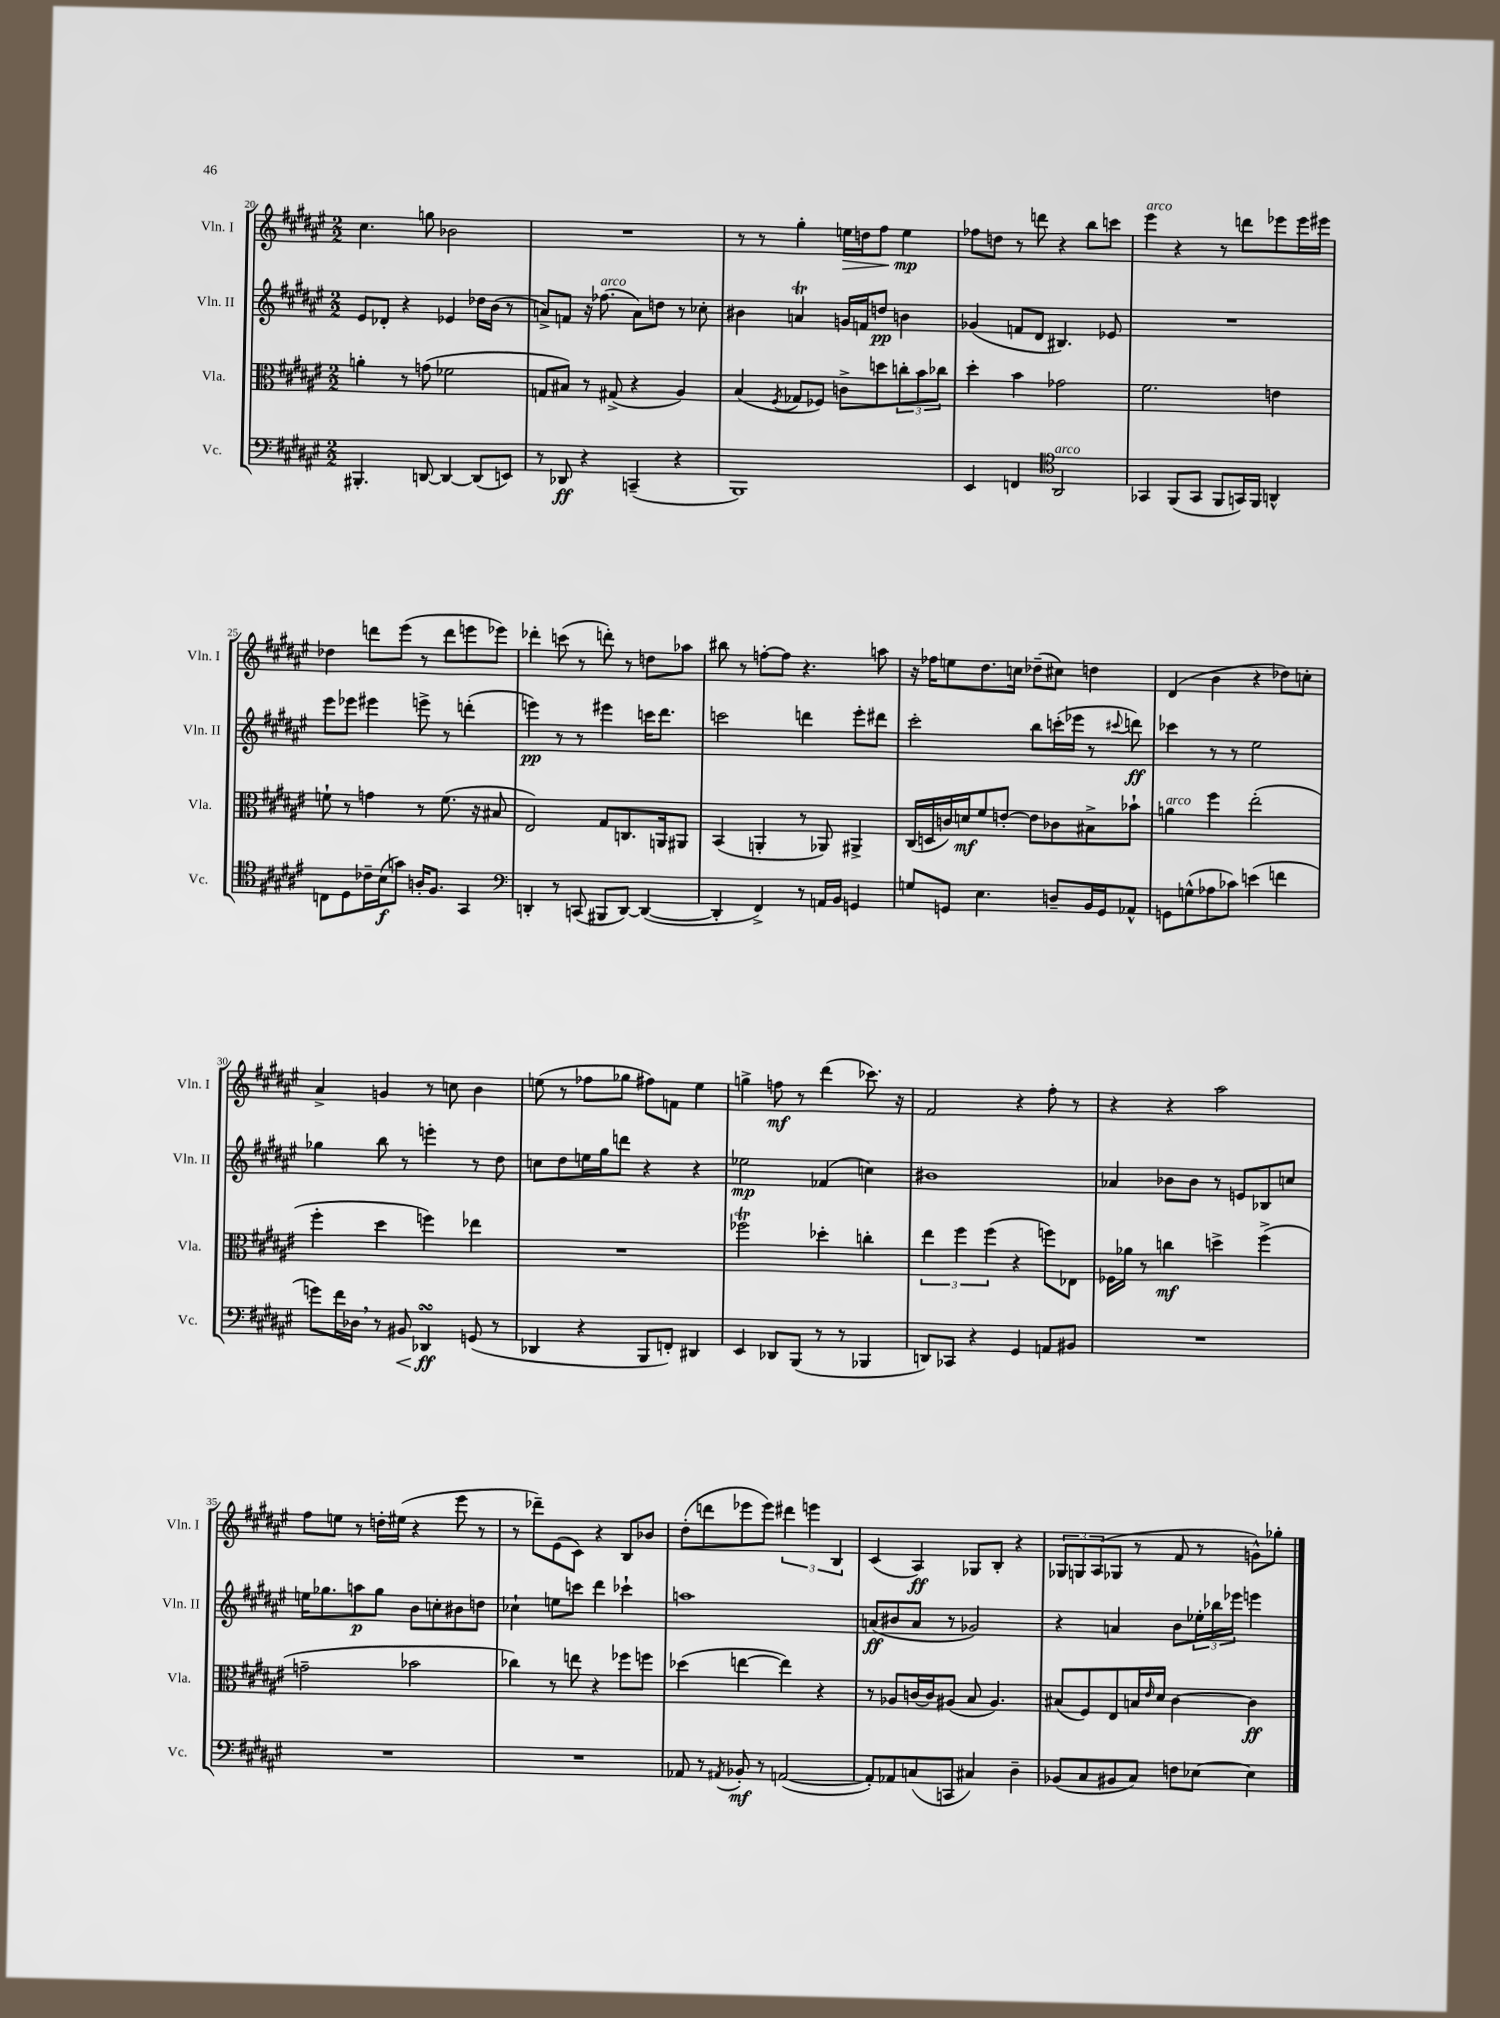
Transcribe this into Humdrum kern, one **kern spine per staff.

**kern	**kern	**kern	**kern
*staff4	*staff3	*staff2	*staff1
*clefF4	*clefC3	*clefG2	*clefG2
*k[f#c#g#d#a#e#]	*k[f#c#g#d#a#e#]	*k[f#c#g#d#a#e#]	*k[f#c#g#d#a#e#]
*M2/2	*M2/2	*M2/2	*M2/2
4.BBB#'/	4a'\	8e#/L	4.cc#\
.	.	8d-'/J	.
.	8r	4r	.
[8DD/	(8g\	.	8gg\
4DD/_	2f-\	4e-/	2b-\
(8DD/]L	.	16dd-\LL	.
.	.	(16b\JJ	.
8EE/J)	.	8r	.
=	=	=	=
8r	8G/L	8a^/L)	1r
8DD-/	8B#/J)	8f/J	.
4r	8r	16r	.
.	.	(8.ff-\	.
.	(8G#^/	.	.
(4CC~/	4r	8a\L)	.
.	.	8dd\J	.
4r	4A#/)	8r	.
.	.	8cc-'\	.
=	=	=	=
1BBB)	(4B/	4b#\	8r
.	.	.	8r
.	8qF#/	.	.
.	8G-/L	4a/	4gg#'\
.	8F-/J)	.	.
.	8c^\L	16g/LL	16ee\LL
.	.	16f/J	16dd\J
.	8dd\	8dd/J	8ff#\J
.	12cc'\	4b\	4ee\
.	12b\	.	.
.	12cc-\J	.	.
=	=	=	=
4EE#/	4dd#'\	(4g-/	8ff-\L
.	.	.	8dd\J
4FF/	4b\	8f/L	8r
.	.	8d#/J	8ddd\
*clefC4	*	*	*
2AA#/	2g-\	4.B#/)	4r
.	.	.	8bb\L
.	.	8e-/	8ccc\J
=	=	=	=
4GG-/	2.f#\	1r	4eee#\
(8FF#/L	.	.	4r
8GG-/J	.	.	.
8FF#/L	.	.	8r
16GG/L)	.	.	8ddd\L
16FF#/JJ	.	.	.
4AA^^/	4e\	.	8eee-\
.	.	.	16eee-\L
.	.	.	16eee#\JJ
=	=	=	=
8C\L	8f`\	8eee#\L	4dd-\
8D#\	8r	8eee-\J	.
16c-~\L	4g\	4eee#\	8ddd\L
(16B\J	.	.	.
8g\J)	.	.	(8eee#\J
16A'/LK	8r	8eee^\	8r
8.F#/J	.	.	.
.	(8.f\	8r	8ddd\L
4GG#/	.	(4ddd'\	8eee\
.	16r	.	.
.	8B#/	.	8eee-\J)
=	=	=	=
*clefF4	*	*	*
4DD'/	2E#/)	4eee\)	4ddd-'\
8r	.	8r	(8ccc\
(8CC/	.	8r	8r
8BBB#/L	8G#/L	4eee#\	8ddd'\)
[8DD/J)	8.C/	.	8r
(4DD/_	.	16ccc\LK	8dd\L
.	16AA/k	8.ddd#\J	.
.	8AA#/J	.	8aa-\J
=	=	=	=
4DD'/]	(4BB/	2ccc\	8bb#\
.	.	.	8r
4FF#^/)	4AA'/	.	[8ff'\L
.	.	.	8ff\]J
8r	8r	4ddd\	4.r
16AA/LL	8AA-/)	.	.
16BB/JJ	.	.	.
4GG/	4AA#^/	8eee#'\L	.
.	.	8ddd#\J	8aa\
=	=	=	=
8G/L	(16C#/LL	2ccc#'\	16r
.	16D/	.	16ff-\LK
8GG/J	16c/)	.	8ee\
.	16d/J	.	.
4.E#\	8f#/	.	8.dd#\
.	[8e'/J	.	.
.	.	.	16cc\Jk
.	8e\]L	8bb\L	(8dd-~\L
8D~/L	8c-\	(16ccc'\L	8cc#\J)
.	.	16eee-\JJ	.
16BB/L	8B#^\	8r	4dd\
16GG/J	.	.	.
.	.	8qqccc#/	.
8AA-^^/J	8b-`\J	8ddd\)	.
=	=	=	=
8GG\L	4a\	4ccc-\	(4d#/
(8G^^\	.	.	.
8A-\	4ff#\	8r	4b\
8c-\J)	.	8r	.
(4e\	(2ee#'\	2ee#\	4r
4f\	.	.	8dd-\L)
.	.	.	8cc'\J
=	=	=	=
8g\L)	4ff#'\	4gg-\	4a#^/
16f#\L	.	.	.
16D-\JJ	.	.	.
8r	4dd#\	8bb\	4g/
8BB#/	.	8r	.
4DD-/	4ff\)	4eee'\	8r
.	.	.	8cc\
(8GG/	4ee-\	8r	4b\
8r	.	8dd#\	.
=	=	=	=
4DD-/	1r	8cc\L	(8ee\
.	.	8dd#\	8r
4r	.	16ee\L	8ff-\L
.	.	16gg#\J	.
.	.	8ddd\J	8gg-\J
8BBB/L	.	4r	8ff#\L)
8FF'/J)	.	.	8f\J
4DD#/	.	4r	4ee\
=	=	=	=
4EE#/	2ff-\	2ee-\	4gg^\
8DD-/L	.	.	8ff\
(8BBB/J	.	.	8r
8r	4dd-'\	(4f-/	(4ddd#\
8r	.	.	.
4BBB-/	4cc'\	4cc\)	8.ccc-\)
.	.	.	16r
=	=	=	=
8DD/L)	6ee#\	1b#	2f#/
8CC-/J	.	.	.
.	6ff#\	.	.
4r	.	.	.
.	(6ff#\	.	.
4GG#/	4r	.	4r
8AA/L	8ff\L)	.	8ff#'\
8BB#/J	8E-\J	.	8r
=	=	=	=
1r	16F-\LL	4a-/	4r
.	16a-\JJ	.	.
.	8r	.	.
.	4cc\	8b-\L	4r
.	.	8b-\J	.
.	4dd^\	8r	2aa#\
.	.	8e/L	.
.	(4ff#^\	8B-/	.
.	.	8cc/J	.
=	=	=	=
1r	2g~\	16ee\LK	8ff#\L
.	.	8.gg-\	.
.	.	.	8ee\J
.	.	8aa\	8r
.	.	8gg-\J	16dd'\LL
.	.	.	(16ee#\JJ
.	2b-\	8b\L	4r
.	.	8cc'\	.
.	.	8b#\	8eee#\
.	.	8dd\J	8r
=	=	=	=
1r	4cc-\)	4cc-`\	8r
.	.	.	8ddd-~\L)
.	8r	8ee\L	(8e#\
.	8ee\	8ccc\J	8c#\J)
.	4r	4ddd#\	4r
.	8ff-\L	4ccc-`\	8B/L
.	8ff\J	.	8b-/J
=	=	=	=
8AA-/	(4dd-\	1aa	(8dd#'\L
8r	.	.	8ddd\
8qAA#/	.	.	.
8BB-'/	[4ee\	.	8eee-\
8r	.	.	8eee-\J)
([2AA/	4ee\])	.	6ddd#\
.	.	.	6eee\
.	4r	.	.
.	.	.	6B/
=	=	=	=
8AA'/]L)	8r	(8a/L	(4c#/
8AA-/	8A-/L	8b#/	.
(8C/	[16c/L	8a/J	4A#/)
.	16c/]J	.	.
8CC/J	(8A#/J	8r	.
4C#/)	8B/	2g-/)	8G-/L
.	4.A#/)	.	8B'/J
4D#~\	.	.	4r
=	=	=	=
(8BB-/L	(8B#/L	4r	12G-/L
.	.	.	12G/
8C#/	8F#/)	.	.
.	.	.	(12A#/
8BB#/	8E#/	4a/	8G-/J
8C#/J)	16B/L	.	8r
.	16qqe#/	.	.
.	16d#/JJ	.	.
8F\L	[4c#\	8b\L	8f#/
[8E-\J	.	24ee-'\L	8r
.	.	24bb-\	.
.	.	24eee-\JJ	.
4E-\]	4c#\]	4eee\	8g^^\L)
.	.	.	8gg-'\J
==	==	==	==
*-	*-	*-	*-
